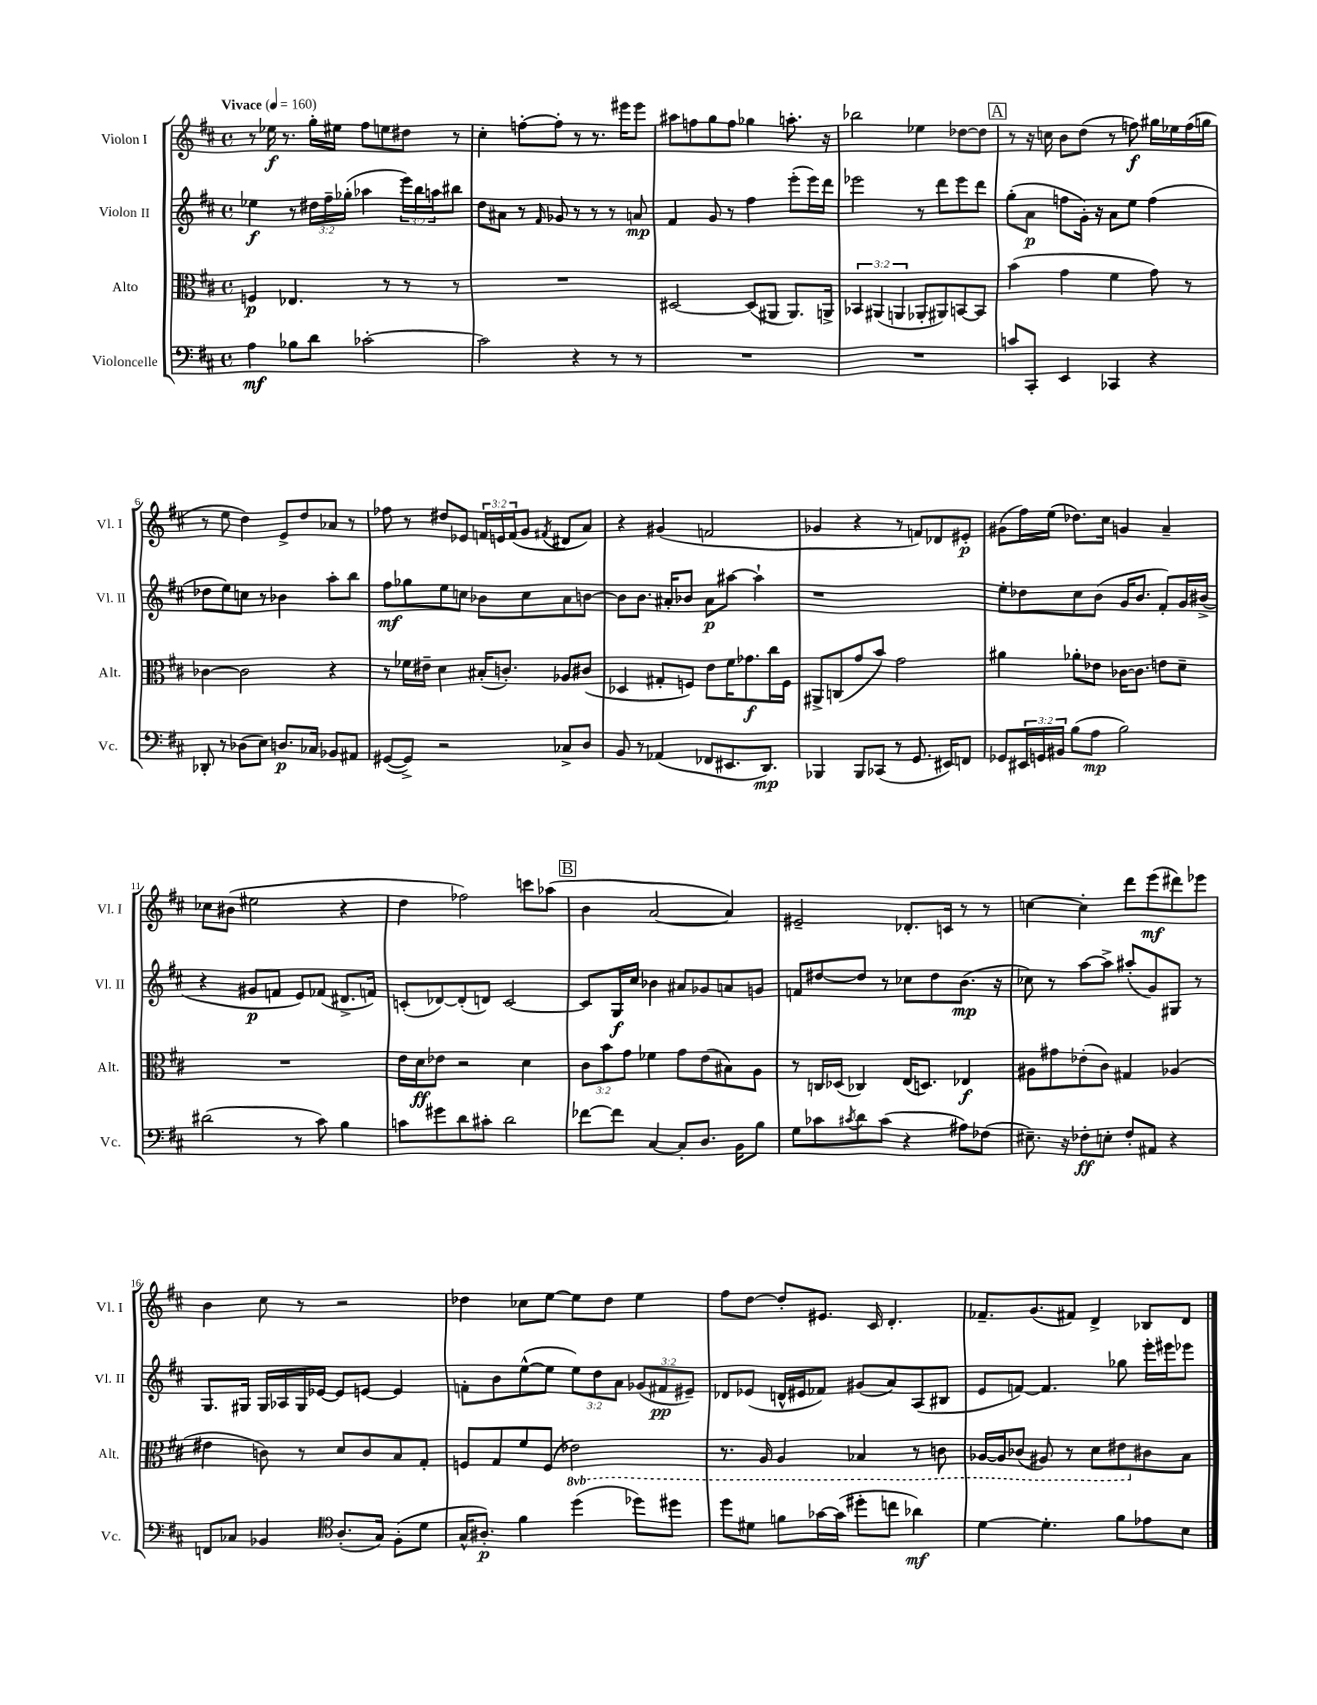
<<
\new StaffGroup <<
\new Staff = "s0" \with { instrumentName = "Violon I" shortInstrumentName = "Vl. I" } {
    \clef treble \key d \major \defaultTimeSignature \time 4/4 \override Staff.TupletNumber.text = #tuplet-number::calc-fraction-text \tempo "Vivace" 4 = 160
    r8 ees''16\f r8. g''16-. eis''16 fis''8 e''8 dis''8 r8 |
    cis''4-. f''8~-. f''8-. r8 r8. eis'''16 eis'''8 |
    ais''8 f''8 g''8 f''8 ges''4 a''8.-. r16 |
    bes''2 ees''4 des''8~ des''8 |
    \mark \markup { \box "A" } r8 r16 c''16 b'8 d''8( r8 f''8\f) gis''16 ees''16 f''16( g''16 |
    r8 e''8 d''4) e'8-> d''8 aes'8 r8 |
    fes''8 r8 dis''8 ees'8 \tuplet 3/2 { f'16 e'16 f'16( } g'8 \acciaccatura { fis'8 } dis'8 a'8) |
    r4 gis'4( f'2 |
    ges'4 r4 r8 f'8) des'8 eis'8-.\p |
    gis'8( fis''16) e''16( des''8.) cis''16 g'4 a'4-- |
    ces''8 bis'8( eis''2 r4 |
    d''4 fes''2) c'''8 aes''8( |
    \mark \markup { \box "B" } b'4 a'2~ a'4) |
    eis'2-- des'8.-. c'16 r8 r8 |
    c''4~ c''4-. d'''8 e'''8\mf( dis'''8) ees'''8 |
    b'4 cis''8 r8 r2 |
    des''4 ces''8 e''8~ e''8 des''8 e''4 |
    fis''8 d''8~ d''8-. eis'8. cis'16 d'4.-. |
    fes'8.-- g'8.( fis'8) d'4-> bes8 d'8 \bar "|." |
}
\new Staff = "s1" \with { instrumentName = "Violon II" shortInstrumentName = "Vl. II" } {
    \clef treble \key d \major \defaultTimeSignature \time 4/4 \override Staff.TupletNumber.text = #tuplet-number::calc-fraction-text
    ees''4\f r8 \tuplet 3/2 { dis''16 fis''16-- ges''16-.( } aes''4 \tuplet 3/2 { e'''16) b''16 a''16 } bis''8 |
    d''8 ais'8 r8 \grace { fis'16 } ges'8 r8 r8 r8 a'8\mp |
    fis'4 g'8 r8 fis''4 e'''8-.( e'''16) d'''16 |
    ees'''2 r8 d'''8 ees'''8 d'''8 |
    \mark \markup { \box "A" } g''8-.( a'8\p f''8 g'16-.) r16 a'8 e''8 f''4( |
    des''8 e''8) c''8 r8 bes'4 a''8-. b''8 |
    fis''8\mf ges''8 e''8 c''8 bes'8 c''8 a'8 b'8~ |
    b'8 b'8. ais'16-. bes'8 ais'8\p ais''8~ ais''4-! |
    r1 |
    e''8-. des''8 cis''8 b'8( g'16 b'8. fis'8-.) g'16 bis'16->( |
    r4 gis'8\p f'8 e'8) fes'8( dis'8.-> f'16) |
    c'8-.( des'8~) des'8-.( d'8) c'2~ |
    \mark \markup { \box "B" } c'8 g16\f cis''16 bes'4 ais'8 ges'8 a'8 g'8 |
    f'8 dis''8~ dis''8 r8 ces''8 dis''8 b'8.\mp( r16 |
    ces''8) r8 a''8~ a''8-> ais''8-.( g'8) gis8 r8 |
    g8. gis16 gis16 aes16 gis16 ees'16~ ees'8 e'8~ e'4 |
    f'8-. b'8 e''8~-^( e''8 \tuplet 3/2 { e''8) d''8 a'8 } \tuplet 3/2 { ges'8( fis'8\pp eis'8--) } |
    des'8 ees'8( d'16-^ eis'16 fes'8) gis'8( a'8) a8( bis8 |
    e'8 f'8~) f'4. ges''8 e'''16-. eis'''16 ees'''8 \bar "|." |
}
\new Staff = "s2" \with { instrumentName = "Alto" shortInstrumentName = "Alt." } {
    \clef alto \key d \major \defaultTimeSignature \time 4/4 \override Staff.TupletNumber.text = #tuplet-number::calc-fraction-text \set Staff.ottavationMarkups = #ottavation-simple-ordinals
    f4\p ees4. r8 r8 r8 |
    R1 |
    dis2~ dis8( ais,8 ais,8.) a,16-> |
    \tuplet 3/2 { bes,4 ais,4( a,4 } aes,8-. ais,8) b,8~ b,8 |
    \mark \markup { \box "A" } b'4( g'4 fis'4 g'8) r8 |
    ces'4~ ces'2 r4 |
    r8 fes'16 eis'16-- d'4 bis16-.( c'8.-.) aes8 cis'8( |
    des4 gis8-. f8) e'8 fis'16 ges'8.\f cis''16 f16 |
    ais,8-> c8( g'8 b'8) g'2 |
    ais'4 aes'8-. ees'8 ces'16~ ces'8. e'8 d'8-- |
    R1 |
    e'16 d'16\ff ees'8 r2 d'4 |
    \mark \markup { \box "B" } \tuplet 3/2 { cis'8 b'8 g'8 } fes'4 g'8 e'8( bis8) a8 |
    r8 c16 des16( ces4) e16( d8.) ees4\f |
    ais8 gis'8 ees'8-.( cis'8) gis4 aes4( |
    eis'4 c'8) r8 d'8 c'8 b8 g8-. |
    f8 g8 fis'8 f8( \ottava #-1 ees2) |
    r8. a,16 a,4 bes,4 r8 c8 |
    aes,16~ aes,16 ces8( ais,8) r8 d8 eis8 \ottava #0 cis'!8 b8 \bar "|." |
}
\new Staff = "s3" \with { instrumentName = "Violoncelle" shortInstrumentName = "Vc." } {
    \clef bass \key d \major \defaultTimeSignature \time 4/4 \override Staff.TupletNumber.text = #tuplet-number::calc-fraction-text
    a4\mf bes8 d'8 ces'2~-. |
    ces'2 r4 r8 r8 |
    R1 |
    R1 |
    \mark \markup { \box "A" } c'8 cis,8-. e,4 ces,4 r4 |
    des,8-. r8 des8( e8) d8.\p ces16 bes,8 ais,8 |
    gis,8~( gis,8->) r2 ces8-> d8 |
    b,8 r8 aes,4( fes,8 eis,8. d,8.\mp) |
    bes,,4 bes,,8 ces,8( r8 g,8. eis,16) f,8 |
    ges,8 \tuplet 3/2 { eis,16 g,16 bis,16 } b8( a8\mp b2) |
    dis'2( r8 cis'8) b4 |
    c'8 gis'8 d'8 cis'8-. d'2 |
    \mark \markup { \box "B" } fes'8~ fes'8 cis4~ cis8-. d8. b,16 b8 |
    g8 ces'8 \acciaccatura { cis'8 } d'8 cis'8( r4 ais8) fes8( |
    eis8.--) r16 fes8-.\ff e8-. fes8-. ais,8 r4 |
    f,8 ces8 bes,4 \clef tenor a8.-.( g16) fis8-.( d'8 |
    g16-^ ais8.-.\p) fis'4 d''4( des''8) dis''8 |
    d''8 dis'8 f'8 ges'16~ ges'16( dis''8-. c''8 aes'4\mf) |
    d'4~ d'4.-. fis'8 ees'8 b8 \bar "|." |
}
>>
>>
